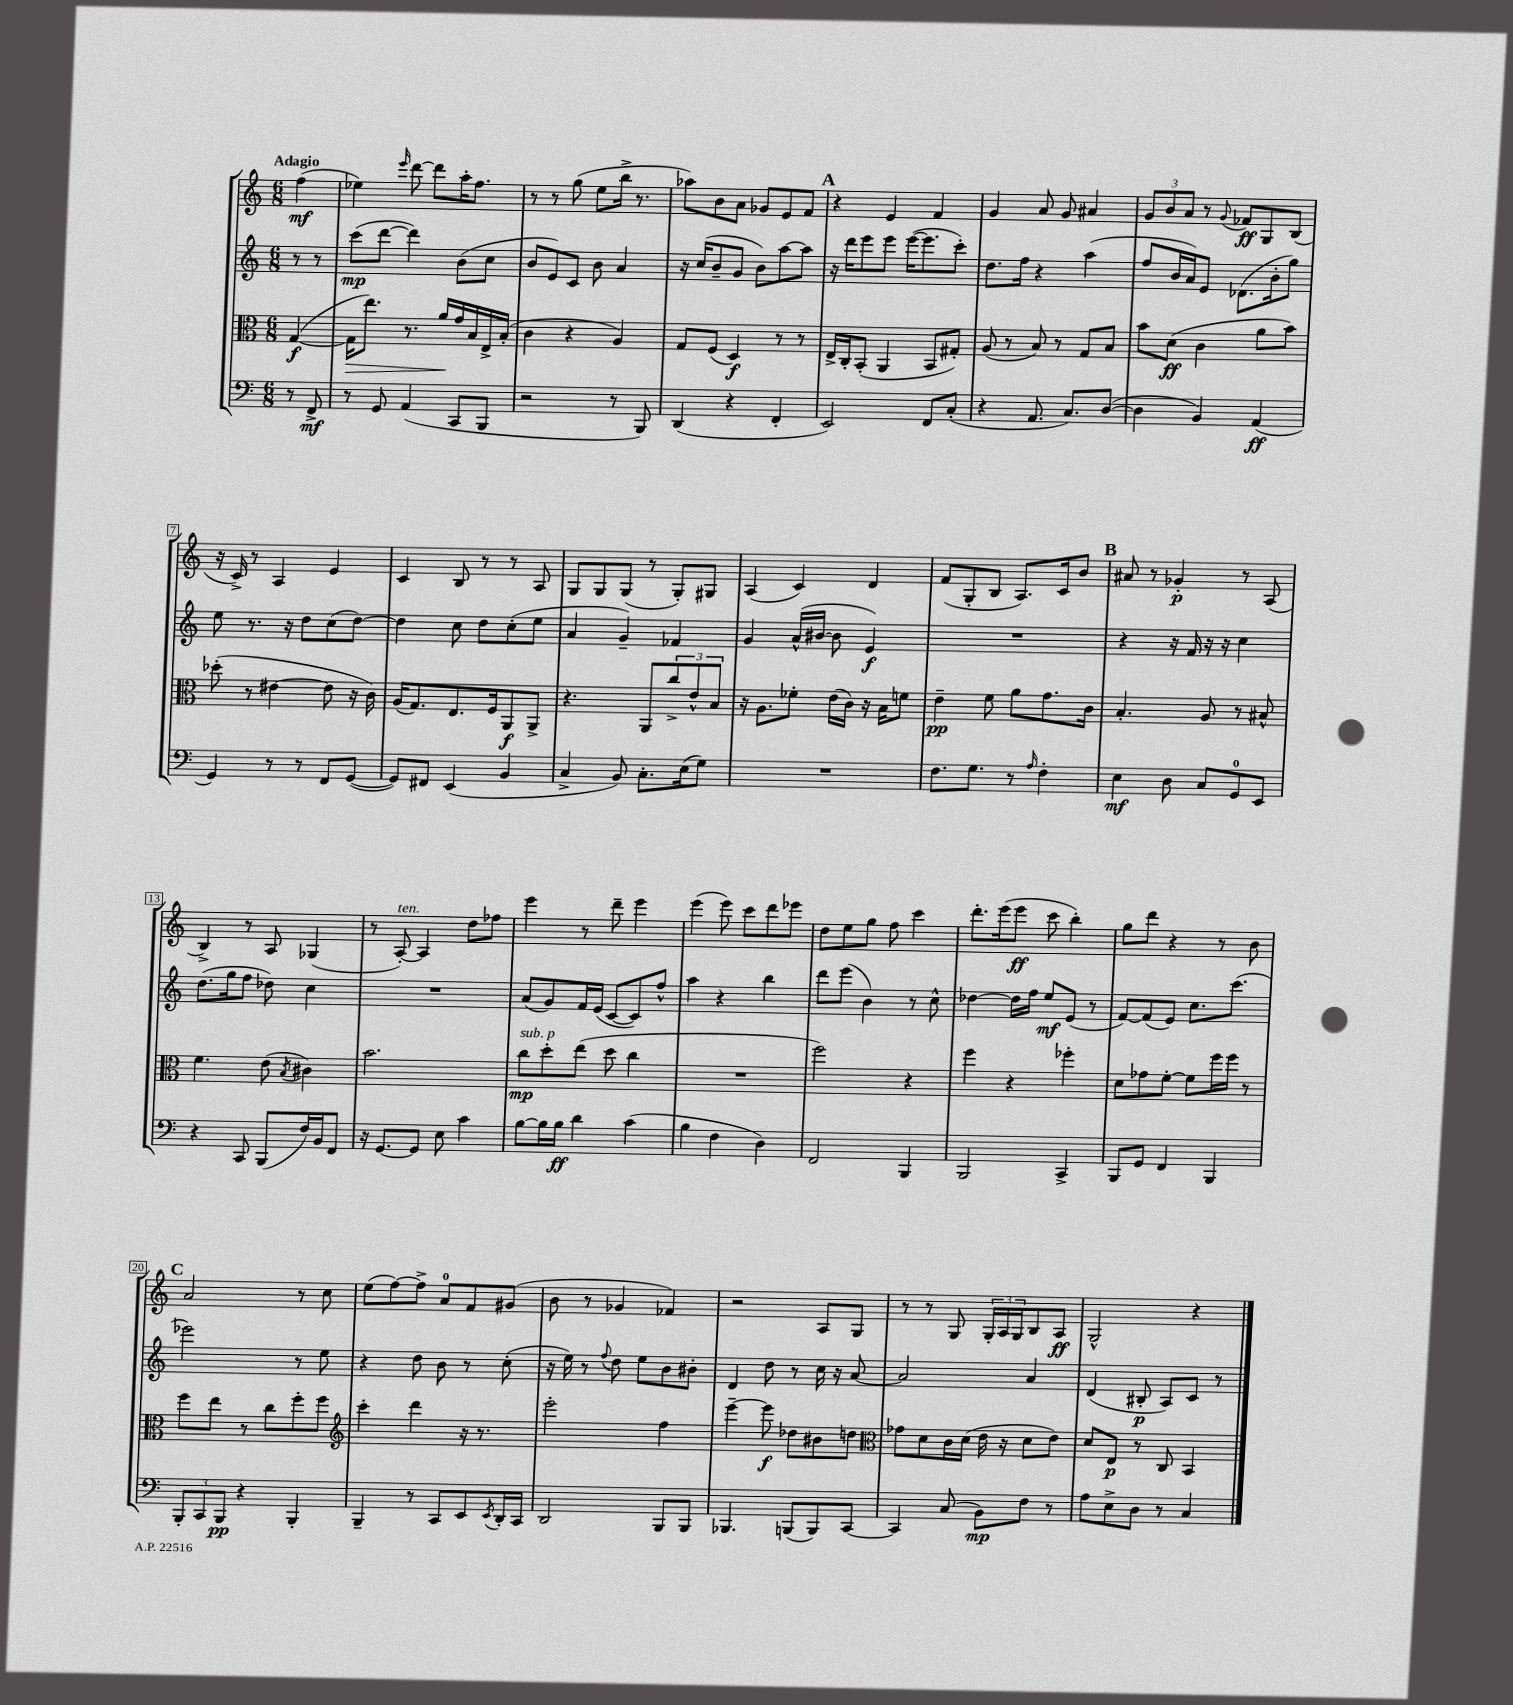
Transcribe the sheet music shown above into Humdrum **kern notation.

**kern	**dynam	**kern	**dynam	**kern	**dynam	**kern	**dynam
*part4	*part4	*part3	*part3	*part2	*part2	*part1	*part1
*staff4	*staff4	*staff3	*staff3	*staff2	*staff2	*staff1	*staff1
*clefF4	*	*clefC3	*	*clefG2	*	*clefG2	*
*k[]	*	*k[]	*	*k[]	*	*k[]	*
*M6/8	*	*M6/8	*	*M6/8	*	*M6/8	*
=	=	=	=	=	=	=	=
!	!	!	!	!	!	!LO:TX:a:B:t=Adagio	!
8r	.	([4G/	f	8r	.	(4ff\	mf
8FF^/	mf	.	.	8r	.	.	.
=1	=1	=1	=1	=1	=1	=1	=1
!	!	!	!LO:HP:b	!	!	!	!
8r	.	16G\KL]	>	(8ccc\L	mp	4ee-X\)	.
.	.	8.ee\J)	.	.	.	.	.
8GG/	.	.	.	[8ddd\J	.	.	.
.	.	.	.	.	.	16qqeee/	.
(4AA/	.	8.r	.	4ddd\])	.	[8ddd\	.
.	.	.	.	.	.	8ddd\L]	.
.	.	16a/LL	.	.	.	.	.
8CC/L	.	16g/	]	(8b\L	.	16aa'\K	.
.	.	16B/	.	.	.	8.ff\J	.
8BBB/J	.	16E^/	.	8cc\J	.	.	.
.	.	(16B'/JJ	.	.	.	.	.
=2	=2	=2	=2	=2	=2	=2	=2
2r	.	4c\	.	8b/L	.	8r	.
.	.	.	.	8e/)	.	8r	.
.	.	4r	.	8c/J	.	(8gg\	.
.	.	.	.	8b\	.	8ee\L	.
8r	.	4A/)	.	4a/	.	16bb^\Jk	.
.	.	.	.	.	.	8.r	.
8BBB/)	.	.	.	.	.	.	.
=3	=3	=3	=3	=3	=3	=3	=3
(4DD/	.	8G/L	.	16r	.	8aa-X\L)	.
.	.	.	.	(16cc/KL	.	.	.
.	.	(8F/J	.	8b~/	.	8b\	.
4r	.	4D/)	f	8g/J	.	8a\J	.
.	.	.	.	8b\L)	.	8g-X/L	.
4FF'/	.	8r	.	[8aa\	.	8e/	.
.	.	8r	.	8aa\J]	.	8f/J	.
!!LO:REH:place=s1:t=A
=4	=4	=4	=4	=4	=4	=4	=4
2EE/)	.	16E^/LL	.	16r	.	4r	.
.	.	16C'/J	.	16ddd\KL	.	.	.
.	.	(8BB'/J	.	8eee\	.	.	.
.	.	4AA/	.	8eee\J	.	4e/	.
.	.	.	.	([16eee\KL	.	.	.
.	.	.	.	8.eee\]	.	.	.
8FF/L	.	8BB/L	.	.	.	4f/	.
(8C'/J	.	8G#X'/J)	.	8ccc'\J)	.	.	.
=5	=5	=5	=5	=5	=5	=5	=5
4r	.	(8A/	.	8.dd\L	.	4g/	.
.	.	8r	.	.	.	.	.
.	.	.	.	16ff\Jk	.	.	.
8.AA/	.	8B/)	.	4r	.	8a/	.
.	.	8r	.	.	.	8g/	.
8.C/L)	.	.	.	.	.	.	.
.	.	8G/L	.	(4aa\	.	4a#X/	.
([8D/J	.	8B/J	.	.	.	.	.
=6	=6	=6	=6	=6	=6	=6	=6
4D\]	.	8b\L	.	8ff/L	.	12g/L	.
.	.	.	.	.	.	12b/	.
.	.	(8d\J	ff	16b/L	.	.	.
.	.	.	.	.	.	12a/J	.
.	.	.	.	16a/J)	.	.	.
4BB/)	.	4c\	.	8e/J	.	8r	.
.	.	.	.	.	.	8qqg/	.
.	.	.	.	(8.d-X\L	.	8f-X/L	ff
(4AA/	ff	8a\L	.	.	.	8G/	.
.	.	.	.	16b'\k	.	.	.
.	.	8b\J)	.	8gg\J)	.	(8B/J	.
!!LO:LB:g=z
=7	=7	=7	=7	=7	=7	=7	=7
4GG/)	.	(8dd-X'\	.	8ee\	.	16r	.
.	.	.	.	.	.	16c^/)	.
.	.	8r	.	8.r	.	8r	.
8r	.	[4e#X\	.	.	.	4A/	.
.	.	.	.	16r	.	.	.
8r	.	.	.	8dd\L	.	.	.
8FF/L	.	8e#\]	.	(8cc\	.	4e/	.
([8GG/J	.	16r	.	[8dd\J)	.	.	.
.	.	16c\)	.	.	.	.	.
=8	=8	=8	=8	=8	=8	=8	=8
8GG/L])	.	(16A/KL	.	4dd\]	.	4c/	.
.	.	8.G/)	.	.	.	.	.
8FF#X/J	.	.	.	.	.	.	.
(4EE/	.	8.E/	.	8cc\	.	8B/	.
.	.	.	.	8dd\L	.	8r	.
.	.	16F/k	.	.	.	.	.
4BB/	.	8AA/	f	(8cc'\	.	8r	.
.	.	8AA^/J	.	8ee\J	.	8A/	.
=9	=9	=9	=9	=9	=9	=9	=9
4C^/	.	4.r	.	4a/	.	8G/L	.
.	.	.	.	.	.	8G/	.
8BB/)	.	.	.	4g~/)	.	(8G/J	.
8.C'\L	.	8AA/L	.	.	.	8r	.
.	.	12cc^/	.	4f-X/	.	8G'/L)	.
(16E\k	.	.	.	.	.	.	.
.	.	12e^^/	.	.	.	.	.
8G\J)	.	.	.	.	.	8G#X/J	.
.	.	12B/J	.	.	.	.	.
=10	=10	=10	=10	=10	=10	=10	=10
2.r	.	16r	.	4g/	.	(4A/	.
.	.	8.A\L	.	.	.	.	.
.	.	8f-X'\J	.	(16a^^/LL	.	4c/)	.
.	.	.	.	[16b#X/JJ	.	.	.
.	.	(16e\LL	.	8b#\]	.	.	.
.	.	16c\JJ)	.	.	.	.	.
.	.	16r	.	4e/)	f	4d/	.
.	.	16B\KL	.	.	.	.	.
.	.	8fn\J	.	.	.	.	.
=11	=11	=11	=11	=11	=11	=11	=11
8.F\L	.	4e~\	pp	2.r	.	(8f/L	.
.	.	.	.	.	.	8G'/	.
8.G\J	.	.	.	.	.	.	.
.	.	8f\	.	.	.	8B/J	.
8r	.	8a\L	.	.	.	8.A/L)	.
16qqA/	.	.	.	.	.	.	.
4F'\	.	8.g\	.	.	.	.	.
.	.	.	.	.	.	16c/k	.
.	.	.	.	.	.	8b/J	.
.	.	16c\Jk	.	.	.	.	.
!!LO:REH:place=s1:t=B
=12	=12	=12	=12	=12	=12	=12	=12
4E\	mf	4.B'/	.	4r	.	8a#X/	.
.	.	.	.	.	.	8r	.
8D\	.	.	.	16r	.	4g-X'/	p
.	.	.	.	16f/	.	.	.
8C/L	.	8A/	.	16r	.	.	.
.	.	.	.	16r	.	.	.
8GG/	.	8r	.	4cc\	.	8r	.
8EE/J	.	8B#X^^/	.	.	.	(8A/	.
!!LO:LB:g=z
=13	=13	=13	=13	=13	=13	=13	=13
4r	.	4.f\	.	(8.dd\L	.	4B^/)	.
.	.	.	.	16gg\k	.	.	.
8CC/	.	.	.	8ff\J	.	8r	.
(8BBB/L	.	(8e\	.	8dd-X\)	.	8A/	.
.	.	8qB/	.	.	.	.	.
16F/L)	.	4c#X\)	.	4cc\	.	(4G-X/	.
16BB/J	.	.	.	.	.	.	.
8FF/J	.	.	.	.	.	.	.
=14	=14	=14	=14	=14	=14	=14	=14
16r	.	2.b\	.	2.r	.	8r	.
[8.GG/L	.	.	.	.	.	.	.
!	!	!	!	!	!	!LO:TX:a:i:t=ten.	!
.	.	.	.	.	.	[8A'/)	.
8GG/J]	.	.	.	.	.	4A/]	.
8E\	.	.	.	.	.	.	.
4c\	.	.	.	.	.	8dd\L	.
.	.	.	.	.	.	8ff-X\J	.
=15	=15	=15	=15	=15	=15	=15	=15
!	!	!LO:TX:a:i:t=sub. p	!	!	!	!	!
[8B\L	.	8cc\L	mp	(8a/L	.	4eee\	.
16B\L]	.	8dd'\	.	8g/)	.	.	.
16B\JJ	ff	.	.	.	.	.	.
4d\	.	(8ee\J	.	16f/L	.	8r	.
.	.	.	.	(16e/JJ	.	.	.
.	.	8dd\	.	[8c/L	.	8ddd~\	.
(4c\	.	4cc\	.	8c/])	.	4eee\	.
.	.	.	.	8ff^^/J	.	.	.
=16	=16	=16	=16	=16	=16	=16	=16
4B\	.	2.r	.	4aa\	.	(4eee\	.
4F\	.	.	.	4r	.	8eee\)	.
.	.	.	.	.	.	8ccc\L	.
4D\)	.	.	.	4bb\	.	8ddd\	.
.	.	.	.	.	.	8eee-X\J	.
=17	=17	=17	=17	=17	=17	=17	=17
2FF/	.	2ff\)	.	8ddd\L	.	8dd\L	.
.	.	.	.	(8eee\J	.	8ee\	.
.	.	.	.	4b\)	.	8gg\J	.
.	.	.	.	.	.	8ff\	.
4BBB/	.	4r	.	8r	.	4ccc\	.
.	.	.	.	8cc^^\	.	.	.
=18	=18	=18	=18	=18	=18	=18	=18
2BBB/	.	4ff\	.	[4dd-X\	.	8.ddd'\L	.
.	.	.	.	.	.	(16eee\k	.
.	.	4r	.	16dd-\LL]	.	8eee\J	ff
.	.	.	.	16ff\JJ	.	.	.
.	.	.	.	8ee/L	mf	8ccc\	.
4CC^/	.	4ff-X'\	.	(8e/J	.	4bb'\)	.
.	.	.	.	8r	.	.	.
=19	=19	=19	=19	=19	=19	=19	=19
8BBB/L	.	8d\L	.	[8f/L)	.	8gg\L	.
8GG/J	.	8g-X\	.	(8f/]	.	8ddd\J	.
4FF/	.	[8f'\J	.	8e/J)	.	4r	.
.	.	8f\L]	.	8.cc\L	.	.	.
4BBB/	.	16ff\L	.	.	.	8r	.
.	.	16ff\JJ	.	(8.ccc\J	.	.	.
.	.	8r	.	.	.	8b\	.
!!LO:LB:g=z
!!LO:REH:place=s1:t=C
=20	=20	=20	=20	=20	=20	=20	=20
12BBB'/L	.	8ff\L	.	2eee-X\)	.	2a/	.
12CC/	.	.	.	.	.	.	.
.	.	8ee\J	.	.	.	.	.
12BBB/J	pp	.	.	.	.	.	.
4r	.	8r	.	.	.	.	.
.	.	8cc\L	.	.	.	.	.
4BBB'/	.	8ff'\	.	8r	.	8r	.
.	.	8ff\J	.	8ee\	.	8cc\	.
=21	=21	=21	=21	=21	=21	=21	=21
*	*	*clefG2	*	*	*	*	*
4BBB~/	.	4ccc'\	.	4r	.	(8ee\L	.
.	.	.	.	.	.	[8ff\)	.
8r	.	4ddd\	.	8dd\	.	8ff^\J]	.
8CC/L	.	.	.	8b\	.	8a/L	.
8EE/	.	16r	.	8r	.	8f/	.
.	.	8.r	.	.	.	.	.
8qEE/	.	.	.	.	.	.	.
16DD'/L	.	.	.	(8cc'\	.	(8g#X/J	.
16CC/JJ	.	.	.	.	.	.	.
=22	=22	=22	=22	=22	=22	=22	=22
2DD/	.	2eee'\	.	16r	.	8b\	.
.	.	.	.	16ee\)	.	.	.
.	.	.	.	8r	.	8r	.
.	.	.	.	8qqff/	.	.	.
.	.	.	.	8dd\	.	4g-X/	.
.	.	.	.	8ee\L	.	.	.
8BBB/L	.	4ff\	.	8b\	.	4f-X/)	.
8BBB/J	.	.	.	8b#X'\J	.	.	.
=23	=23	=23	=23	=23	=23	=23	=23
4.BBB-X/	.	[4eee~\	.	4d/	.	2r	.
.	.	8eee\]	f	8dd\	.	.	.
(8BBBn/L	.	8dd-X\L	.	8r	.	.	.
8BBB/)	.	8b#X\	.	16cc\	.	8A/L	.
.	.	.	.	16r	.	.	.
[8CC/J	.	8ddn\J	.	[8a/	.	8G/J	.
=24	=24	=24	=24	=24	=24	=24	=24
*	*	*clefC3	*	*	*	*	*
4CC/]	.	8g-X\L	.	2a/]	.	8r	.
.	.	8d\	.	.	.	8r	.
(8C/	.	16c\L	.	.	.	8G/	.
.	.	(16d\JJ	.	.	.	.	.
8BB\L)	mp	16e\	.	.	.	24G'/LL	.
.	.	.	.	.	.	24A/	.
.	.	16r	.	.	.	.	.
.	.	.	.	.	.	24G/J	.
8F\J	.	8d\L	.	4a/	.	8B/	.
8r	.	8e\J)	.	.	.	8A/J	ff
=25	=25	=25	=25	=25	=25	=25	=25
8A\L	.	8d/L	.	(4d/	.	2G^^/	.
8E^\	.	8E/J	p	.	.	.	.
8D\J	.	8r	.	8B#X'/	p	.	.
8r	.	8C/	.	8A/L)	.	.	.
4C/	.	4BB/	.	8c/J	.	4r	.
.	.	.	.	8r	.	.	.
==	==	==	==	==	==	==	==
*-	*-	*-	*-	*-	*-	*-	*-
